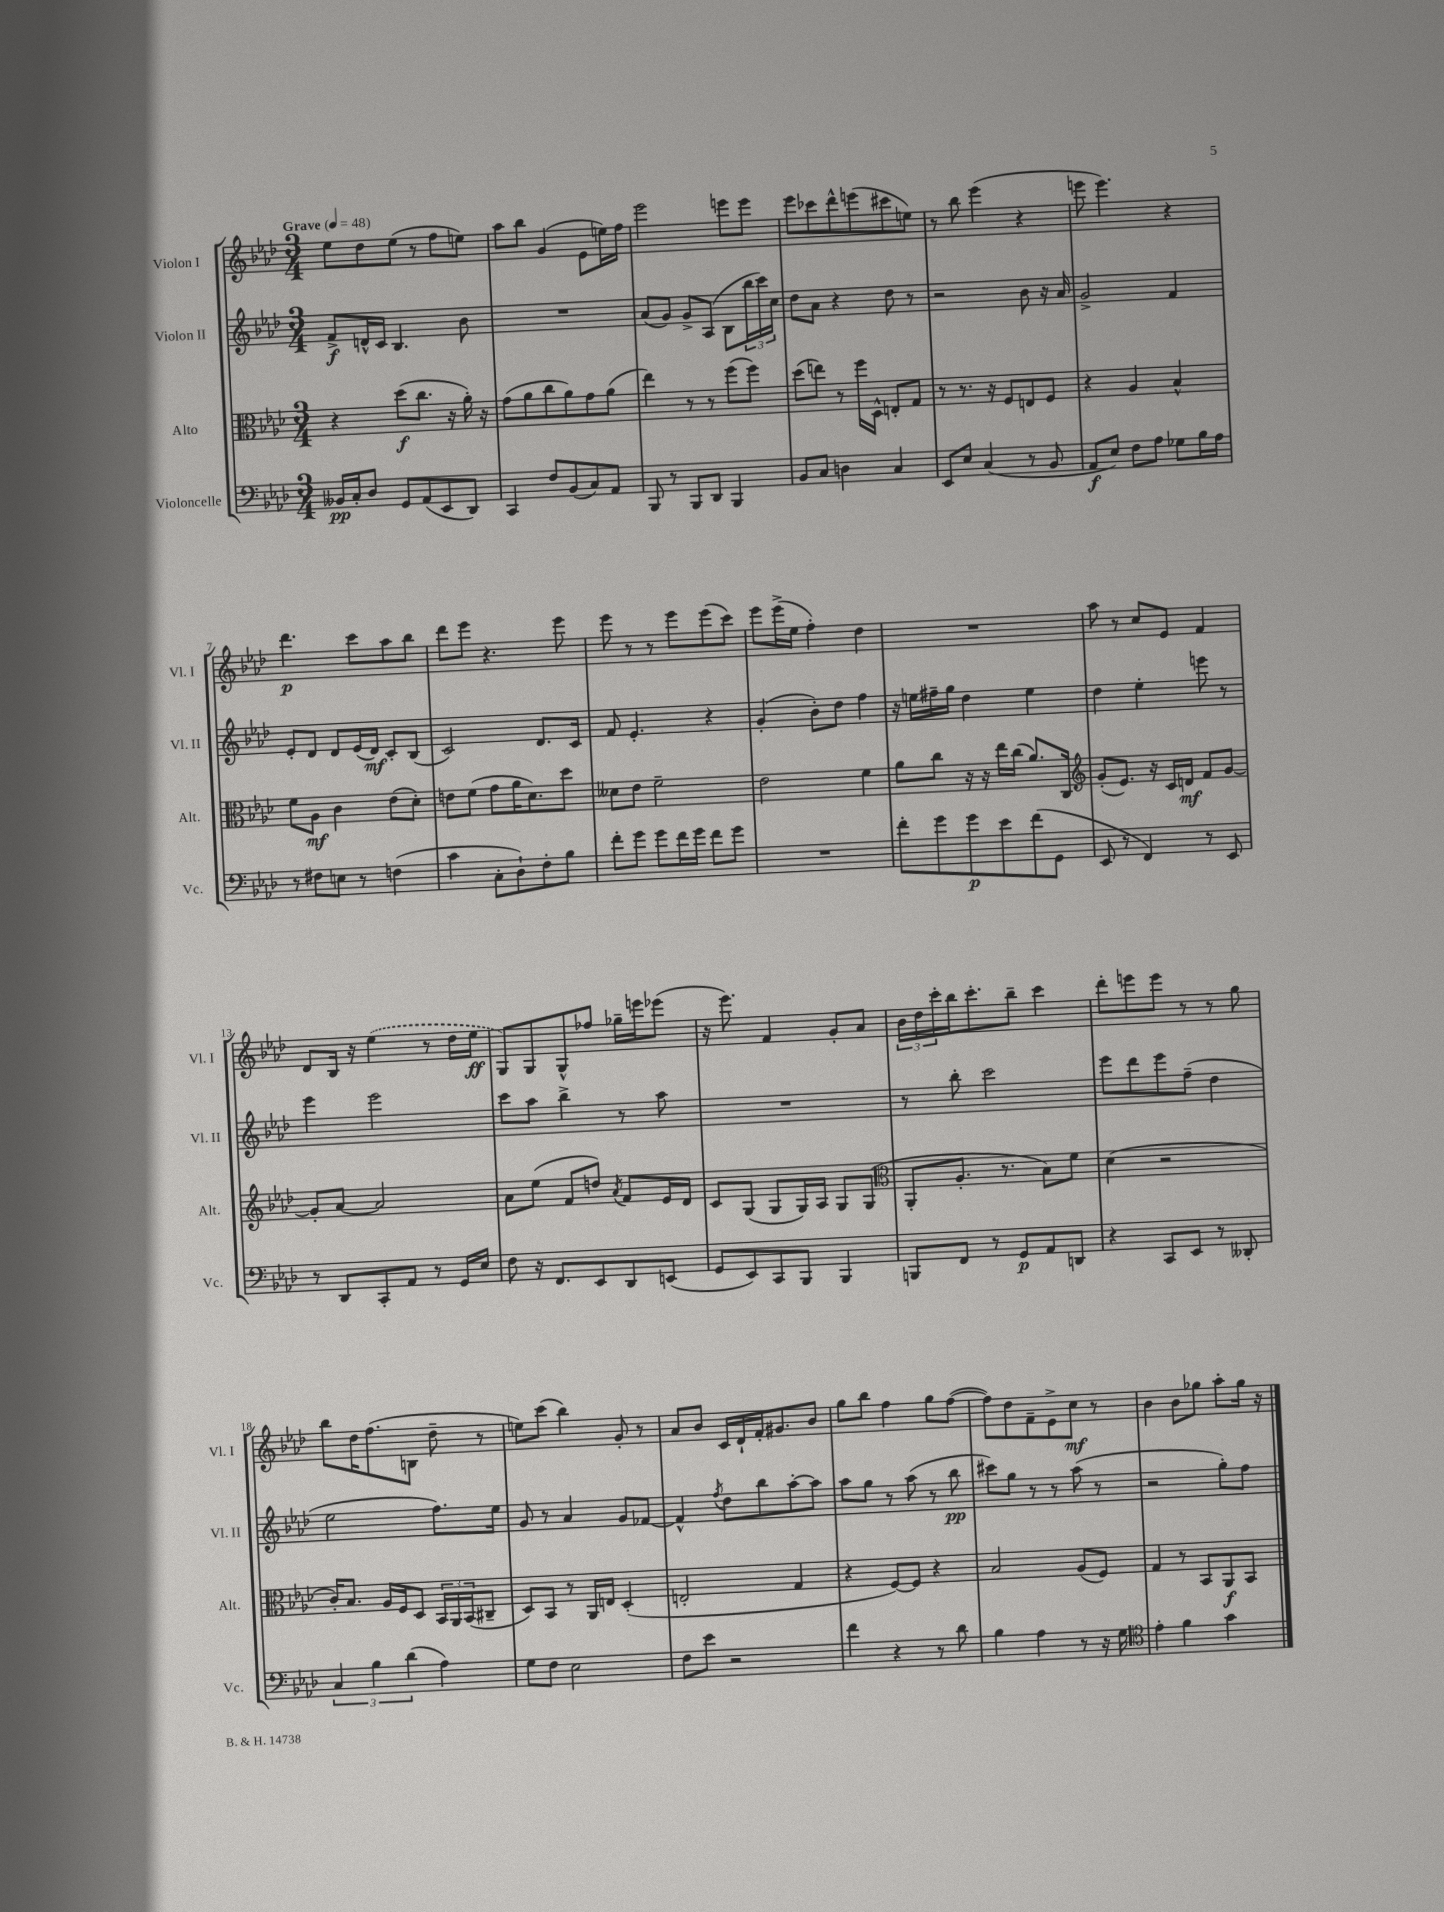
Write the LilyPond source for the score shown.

<<
\new StaffGroup <<
\new Staff = "s0" \with { instrumentName = "Violon I" shortInstrumentName = "Vl. I" } {
    \clef treble \key aes \major \numericTimeSignature \time 3/4 \tempo "Grave" 4 = 48
    ees''8 des''8 ees''8( r8 f''8 e''8) |
    aes''8 bes''8 g'4( ees'8 e''16) f''16 |
    ees'''2 e'''8 e'''8 |
    ees'''8 ces'''8 des'''8-^ e'''8( cis'''8 e''8) |
    r8 bes''8 ees'''4( r4 |
    e'''8 e'''4.) r4 |
    des'''4.\p c'''8 aes''8 bes''8 |
    des'''8 ees'''8 r4. ees'''8 |
    ees'''8 r8 r8 ees'''8 ees'''8( c'''8) |
    ees'''8 ees'''16->( ees''16 f''4-.) des''4 |
    R2. |
    aes''8 r8 c''8 ees'8 f'4 |
    des'8 bes16 r16 \once \slurDashed ees''4( r8 des''16 ees''16\ff |
    g8) g8 g8-^ fes''8 ges''16-- e'''16 ees'''8( |
    r16 ees'''8.) f'4 g'8-. aes'8 |
    \tuplet 3/2 { bes'16 des''16 c'''16-. } bes''16 c'''8.-. bes''8-- c'''4 |
    des'''8-. e'''8 e'''8 r8 r8 g''8 |
    bes''8 des''16 f''8.( b8 des''8-- r8 |
    e''8) c'''8( bes''4) g'8-. r8 |
    aes'8 bes'8 c'16 des'16-! f'16-. gis'8. bes'8 |
    g''8 bes''8 f''4 g''8 f''8~( |
    f''8) des''8 f'8-- ees'8-> c''8\mf r8 |
    bes'4 bes'8 ges''8 aes''8-. ges''16 r16 \bar "|." |
}
\new Staff = "s1" \with { instrumentName = "Violon II" shortInstrumentName = "Vl. II" } {
    \clef treble \key aes \major \numericTimeSignature \time 3/4
    f'8->\f d'16-^ c'16 bes4. bes'8 |
    R2. |
    aes'8( g'8) g'8-> aes8( bes8 \tuplet 3/2 { bes''16 c'''16) c''16 } |
    des''8 aes'8 r4 des''8 r8 |
    r2 bes'8 r16 aes'16 |
    g'2-> f'4 |
    ees'8-. des'8 des'8 ees'16( des'16\mf) c'8-. bes8( |
    c'2) des'8. c'16 |
    f'8 ees'4.-. r4 |
    g'4-.( bes'8-.) des''8 f''4 |
    r16 e''16 fis''16-- g''16 des''4 e''4 |
    des''4 ees''4-. e'''8 r8 |
    ees'''4 ees'''2 |
    c'''8 aes''8 bes''4-> r8 aes''8 |
    R2. |
    r8 bes''8-. c'''2 |
    ees'''8 des'''8 ees'''8 f''8--( des''4 |
    ees''2 f''8.) ees''16 |
    g'8 r8 aes'4 g'8 fes'8~ |
    fes'4-^ \acciaccatura { f''8 } des''8 bes''8 aes''8~-. aes''8 |
    aes''8 g''8 r8 aes''8( r8 bes''8\pp |
    cis'''8) g''8 r8 r8 aes''8( r8 |
    r2 g''8-.) f''8 \bar "|." |
}
\new Staff = "s2" \with { instrumentName = "Alto" shortInstrumentName = "Alt." } {
    \clef alto \key aes \major \numericTimeSignature \time 3/4
    r4 des''8\f( c''8. r16 aes'16-.) r16 |
    g'8( aes'8 c''8 aes'8) g'8 aes'8( |
    ees''4) r8 r8 f''8( f''8) |
    des''8( e''8) r8 f''16 des16-^ e8-. g8 |
    r8 r8. r16 f8 e8 f8 |
    r4 aes4 bes4-^ |
    f'8 aes8\mf c'4 ees'8( des'8-.) |
    e'8 f'8( g'8 aes'16 des'8.) des''8 |
    deses'8 ees'8 f'2-- |
    ees'2 f'4 |
    aes'8 c''8 r16 r16 ees''16 c''16( aes'8.) c16 |
    \clef treble g'8-.( ees'8.) r16 c'16 d'16\mf f'8 g'8~ |
    g'8-. aes'8~ aes'2 |
    aes'8 ees''8( f'8 d''8) \acciaccatura { aes'8 } f'8 ees'16 des'16 |
    c'8 g8( g8 g16) aes16 g8 g8( |
    \clef alto aes,8-. aes8.-. r8. bes8) f'8 |
    des'4( r2 |
    c'16-.) bes8. aes16 f16 des8 \tuplet 3/2 { bes,16 aes,16 bes,16( } cis8-- |
    des8) bes,8 r8 aes,16 e16 des4-.( |
    e2-. g4 |
    r4 f8~) f8 r4 |
    bes2 aes8( f8) |
    g4 r8 bes,8 aes,8\f bes,8 \bar "|." |
}
\new Staff = "s3" \with { instrumentName = "Violoncelle" shortInstrumentName = "Vc." } {
    \clef bass \key aes \major \numericTimeSignature \time 3/4
    beses,16\pp c16-. des8 g,8 aes,8( ees,8 des,8) |
    c,4 f8 bes,8( c8) aes,8 |
    bes,,8 r8 bes,,8 des,8 bes,,4 |
    bes,8 c8 d4 c4 |
    ees,8 ees8 c4( r8 bes,8 |
    aes,8\f ees8) f8 aes8 ges8 bes16 aes16 |
    r8 fis8 e8 r8 f4( |
    c'4 c8-. des8-!) f8-. bes8 |
    f'8-. g'8 g'8 f'16 g'16 f'8 g'8 |
    R2. |
    f'8-. g'8 g'8\p ees'8 f'8( g,8 |
    ees,8 r8 f,4) r8 ees,8 |
    r8 des,8 c,8-. aes,8 r8 g,16 ees16 |
    f8 r16 f,8. ees,8 des,8 e,8( |
    g,8 ees,8) c,8 bes,,8 bes,,4 |
    b,,8 f,8 r8 g,8\p aes,8 d,8 |
    r4 c,8 ees,8 r8 deses,8-. |
    \tuplet 3/2 { c4 bes4 des'4( } aes4) |
    g8 f8 ees2 |
    f8 ees'8 r2 |
    f'4 r4 r8 des'8 |
    bes4 aes4 r8 r16 g16 |
    \clef tenor ees'4-. f'4 g'4 \bar "|." |
}
>>
>>
